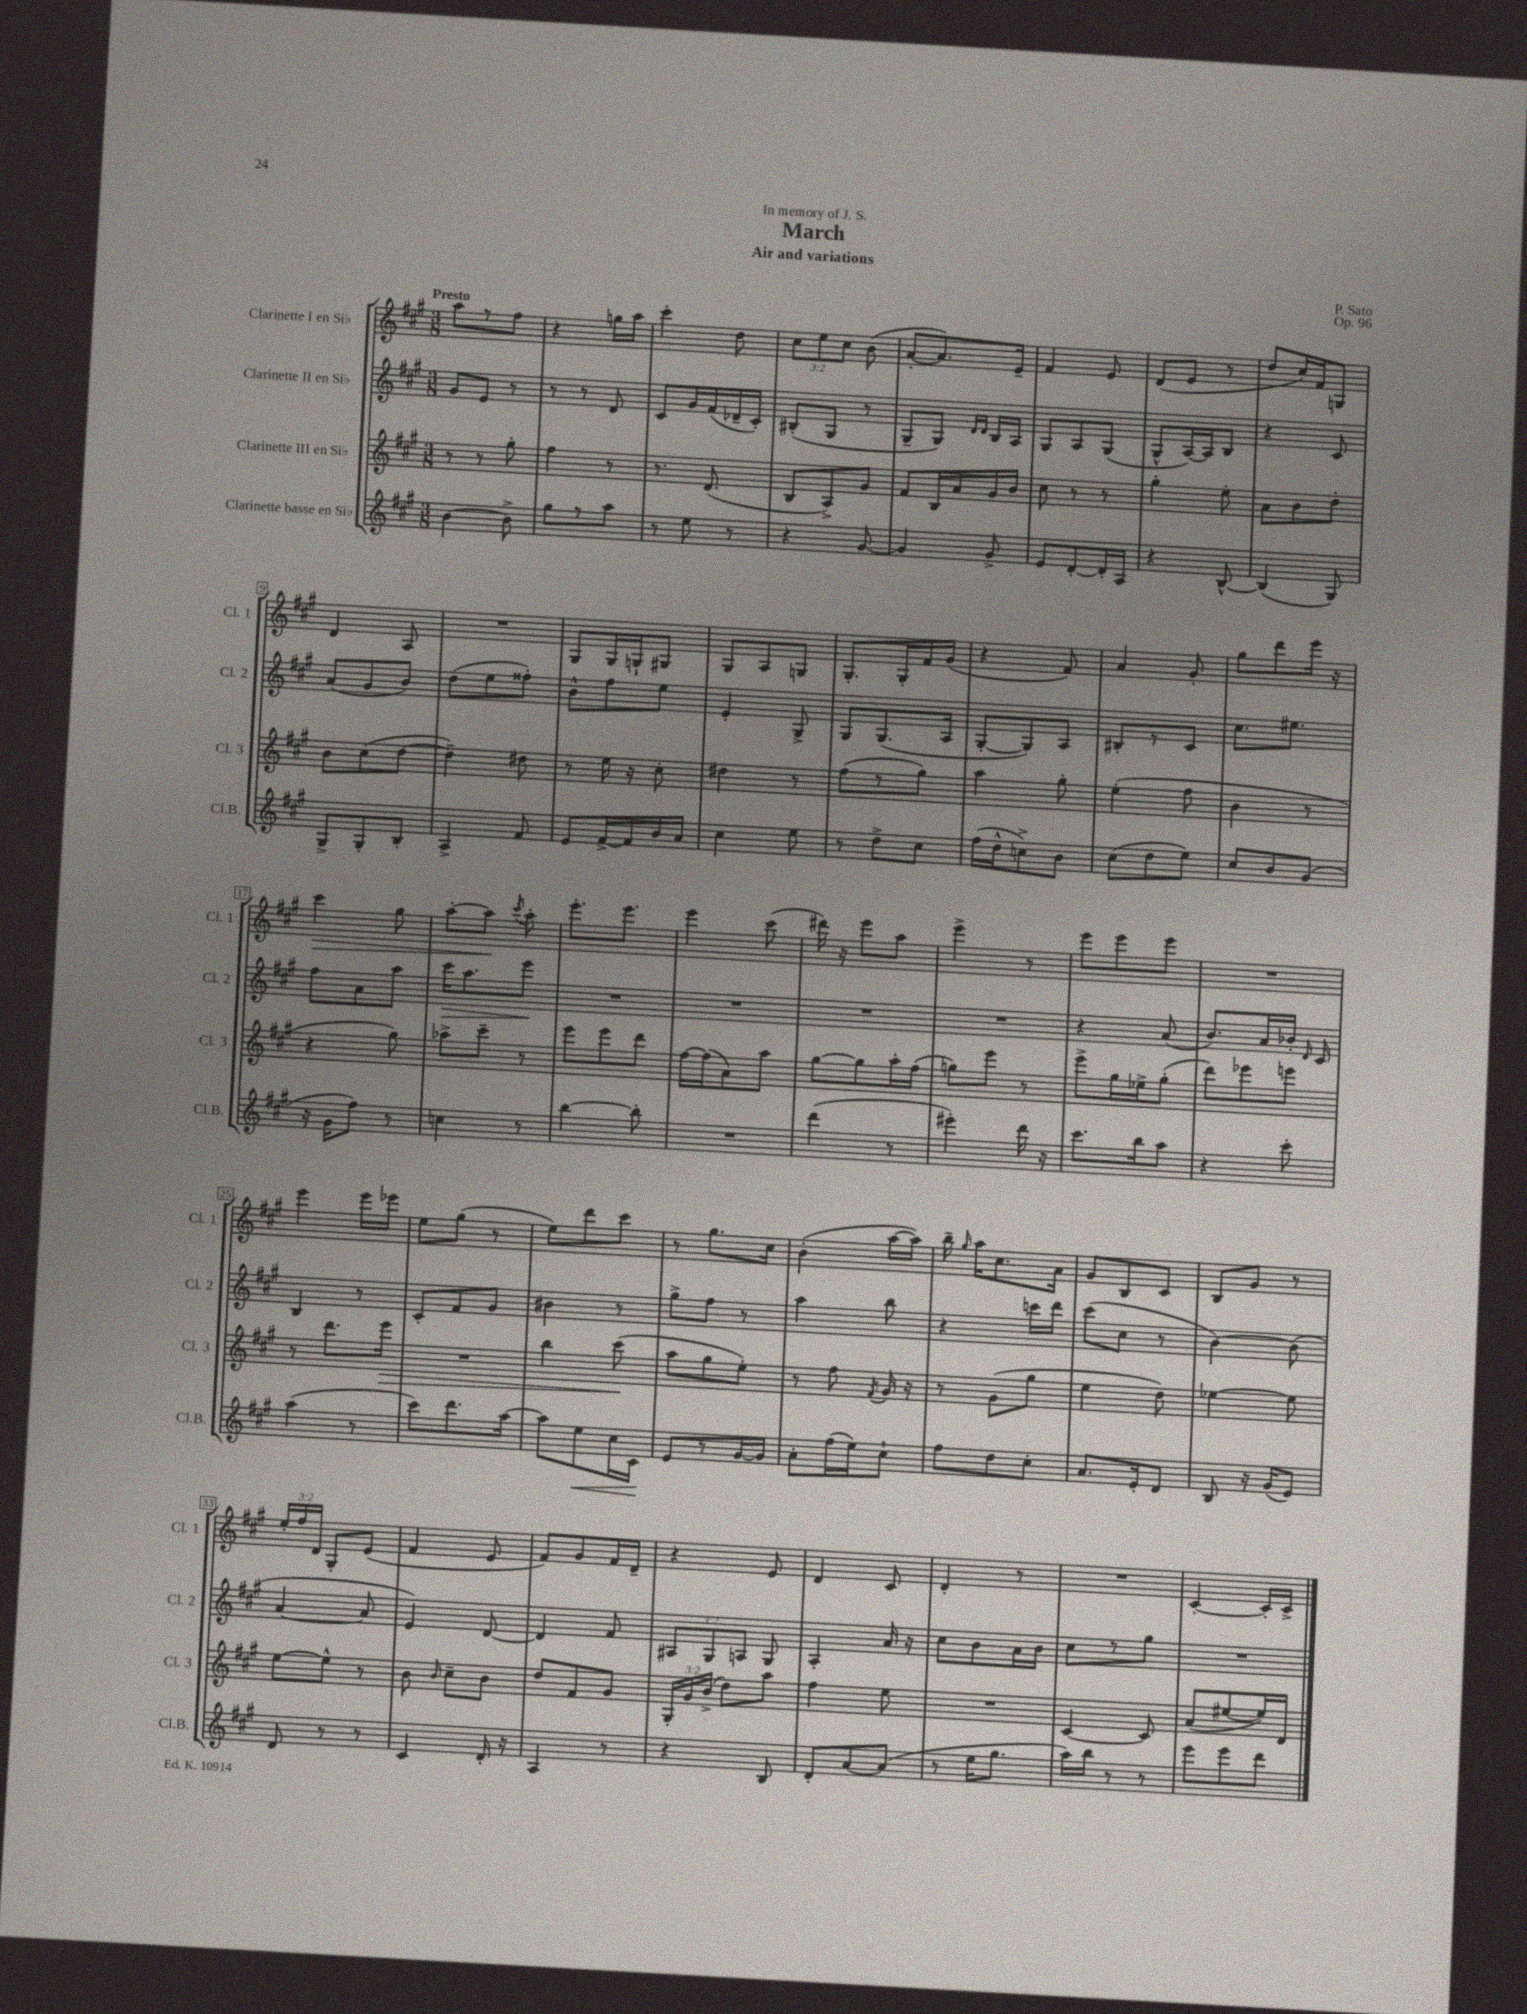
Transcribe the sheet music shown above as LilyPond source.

\header { title = "March" composer = "P. Sato" subtitle = "Air and variations" dedication = "In memory of J. S." opus = "Op. 96" }
<<
\new StaffGroup <<
\new Staff = "s0" \with { instrumentName = "Clarinette I en Sib" shortInstrumentName = "Cl. 1" } {
    \clef treble \key a \major \numericTimeSignature \time 3/8 \override Staff.TupletNumber.text = #tuplet-number::calc-fraction-text \tempo "Presto"
    \autoBeamOff a''8[ r8 fis''8] |
    r4 g''16[ a''16] |
    cis'''4-. d''8 |
    \tuplet 3/2 { cis''8[ e''8 cis''8] } b'8( |
    a'8[~-. a'8.) e'16]-- |
    fis'4 e'8 |
    d'8[( e'8] r8 |
    d''8[ cis''16) fis'16 g8] |
    d'4 a8 |
    R4. |
    gis8[ gis16 g16-! gis8] |
    gis8[ a8 g8] |
    gis8.[-. gis16-. fis'16 gis'16]( |
    r4 fis'8) |
    a'4 gis'8-. |
    gis''8[ d'''8 e'''16] r16 |
    cis'''4\> gis''8 |
    a''8[~-. a''8]\! \acciaccatura { cis'''8 } a''8-. |
    e'''8.[-. e'''8.] |
    e'''4 cis'''8( |
    dis'''16) r16 e'''8[ a''8] |
    e'''4-> r8 |
    e'''8[ e'''8 e'''8] |
    R4. |
    e'''4 e'''16[ ees'''16] |
    e''8[ gis''8]( r8 |
    e''8[) d'''8 cis'''8] |
    r8 gis''8.[ cis''16] |
    b'4-.( a''16[~ a''16]) |
    b''16-- \grace { gis''16 } a''16[ cis''8. a'16] |
    gis'8[ b8 cis'8] |
    b8[ gis'8] r8 |
    \tuplet 3/2 { e''16[-. fis''16 d'16] } gis8[-. e'8]( |
    fis'4 e'8 |
    fis'8[) gis'8 fis'16 d'16]-- |
    r4 e'8 |
    d'4 cis'8 |
    d'4-. r8 |
    R4. |
    cis'4~-. cis'16[-. cis'16]-> \bar "|." |
}
\new Staff = "s1" \with { instrumentName = "Clarinette II en Sib" shortInstrumentName = "Cl. 2" } {
    \clef treble \key a \major \numericTimeSignature \time 3/8 \override Staff.TupletNumber.text = #tuplet-number::calc-fraction-text
    \autoBeamOff gis'8[ e'8] r8 |
    r8 r8 d'8 |
    cis'8[ gis'16 fis'16( des'16-- cis'16]-.) |
    bis8[-.( gis8] r8 |
    gis8[-- gis8]) \grace { d'16[ d'16] } b16[ a16] |
    gis8[ a8 gis8]( |
    gis8[-^ a16~) a16 b8] |
    r4 cis'8 |
    a'8[( gis'8 b'8]) |
    d''8[( e''8 fisis''8]-.) |
    b'8[-^ fis''8 e''8] |
    e'4-. gis8-> |
    gis8[ gis8.( a16] |
    gis8[~-. gis8) a8] |
    bis8[-. r8 cis'8] |
    cis''8.[ eis''8.] |
    fis''8[ a'8 a''8] |
    cis'''16[\> a''8. e'''8]\! |
    R4. |
    R4. |
    R4. |
    R4. |
    r4 a'8( |
    b'8.[) a'16 bes'16]-. \grace { d'16 } cis'16 |
    b4 r8 |
    cis'8[-. fis'8 gis'8] |
    bis'4 r8 |
    gis''8[-> fis''8] r8 |
    a''4 b''8 |
    r4 c'''16[ d'''16] |
    cis'''8[( cis''8] r8 |
    b'4~) b'8( |
    a'4~ a'8 |
    e'4) d'8~ |
    d'4 fis'8 |
    \tuplet 3/2 { ais8[ gis8 a8] } gis8 |
    a4-. a'16 r16 |
    cis''8[ b'8 a'16 b'16] |
    cis''8[ r8 gis''8] |
    R4. \bar "|." |
}
\new Staff = "s2" \with { instrumentName = "Clarinette III en Sib" shortInstrumentName = "Cl. 3" } {
    \clef treble \key a \major \numericTimeSignature \time 3/8 \override Staff.TupletNumber.text = #tuplet-number::calc-fraction-text
    \autoBeamOff r8 r8 gis''8-. |
    fis''4 r8 |
    r8. d'8.( |
    b8[ a8->) gis'8] |
    fis'8[ b16 a'16 gis'16 b'16] |
    cis''8 r8 r8 |
    gis''4-. e''8-. |
    a'8[ b'8 d''8]-. |
    b'8[ cis''8( d''8]~ |
    d''4--) dis''8 |
    r8 e''16 r16 cis''8-. |
    dis''4 r8 |
    fis''8[( r8 gis''8]) |
    a''4 gis''8-. |
    e''4-.( fis''8 |
    b'4 r8 |
    r4 gis''8) |
    aes''8[-> cis'''8]-- r8 |
    e'''8[ e'''8 d'''8] |
    fis''16[~ fis''16( a'8) a''8] |
    gis''8[~ gis''8 a''16-. fis''16]( |
    g''8[) e'''8] r8 |
    e'''8[-> gis''16 ees''16-> gis''8]-.( |
    d'''8[) ees'''8 e'''8] |
    r8 d'''8.[ e'''16]\> |
    R4. |
    b''4 cis'''8\!( |
    a''8[ gis''8 e''8]-.) |
    r8 fis''8 \acciaccatura { fis'8 } gis'16 r16 |
    r8 gis'8[( gis''8] |
    e''4 d''8) |
    ees''4~ ees''8 |
    e''8[~ e''8]-^ r8 |
    b'8 \grace { b'16 } cis''8[-- b'8] |
    d''8[ fis'8 gis'8] |
    \tuplet 3/2 { gis16[-. gis'16 b'16]->( } d''8[) a''8] |
    fis''4 e''8 |
    R4. |
    cis'4~ cis'8 |
    a'8[( eis''8~ eis''16) d'16] \bar "|." |
}
\new Staff = "s3" \with { instrumentName = "Clarinette basse en Sib" shortInstrumentName = "Cl.B." } {
    \clef treble \key a \major \numericTimeSignature \time 3/8
    \autoBeamOff b'4~ b'8-> |
    gis''8[ r8 a''8] |
    r8 e''8 r8 |
    r4 gis'8~ |
    gis'4 gis'8-> |
    e'8[ d'8~-. d'16-. a16] |
    r4 b8~-^ |
    b4( gis8) |
    gis8[-> gis8-. b8]-. |
    a4-> fis'8 |
    e'8[ fis'16~-> fis'16 b'16 a'16] |
    cis''4 e''8 |
    r8 d''8[-> cis''8] |
    fis''16[( d''16-^ c''8->) b'8] |
    cis''8[( d''8 e''8]) |
    cis''8[ b'8 gis'8]( |
    r16 gis'16[ fis''8]) r8 |
    c''4 r8 |
    b''4~ b''8-. |
    R4. |
    d'''4( r8 |
    eis'''4-.) d'''16 r16 |
    cis'''8.[ b''16 a''8] |
    r4 cis'''8-. |
    a''4( r8 |
    cis'''8[) d'''8. a''16]~ |
    a''8[ e''8\< cis''16 cis'16]\! |
    e'8[ r8 gis'16~ gis'16] |
    a'8[-. fis''16( e''16) cis''8]-! |
    fis''8[ d''8 cis''8]-. |
    a'8.[ e'16-. d'8] |
    b8 r16 gis'16[( e'8]) |
    d'8 r8 r8 |
    cis'4 d'16-. r16 |
    a4 r8 |
    r4 b8 |
    d'8[-. a'8~ a'8]( |
    r8 e''16[ gis''8.] |
    a''16[) b''16] r8 r8 |
    e'''8[ e'''8 d'''8] \bar "|." |
}
>>
>>
\layout { \context { \Score \override BarNumber.stencil = #(make-stencil-boxer 0.1 0.3 ly:text-interface::print) } }
